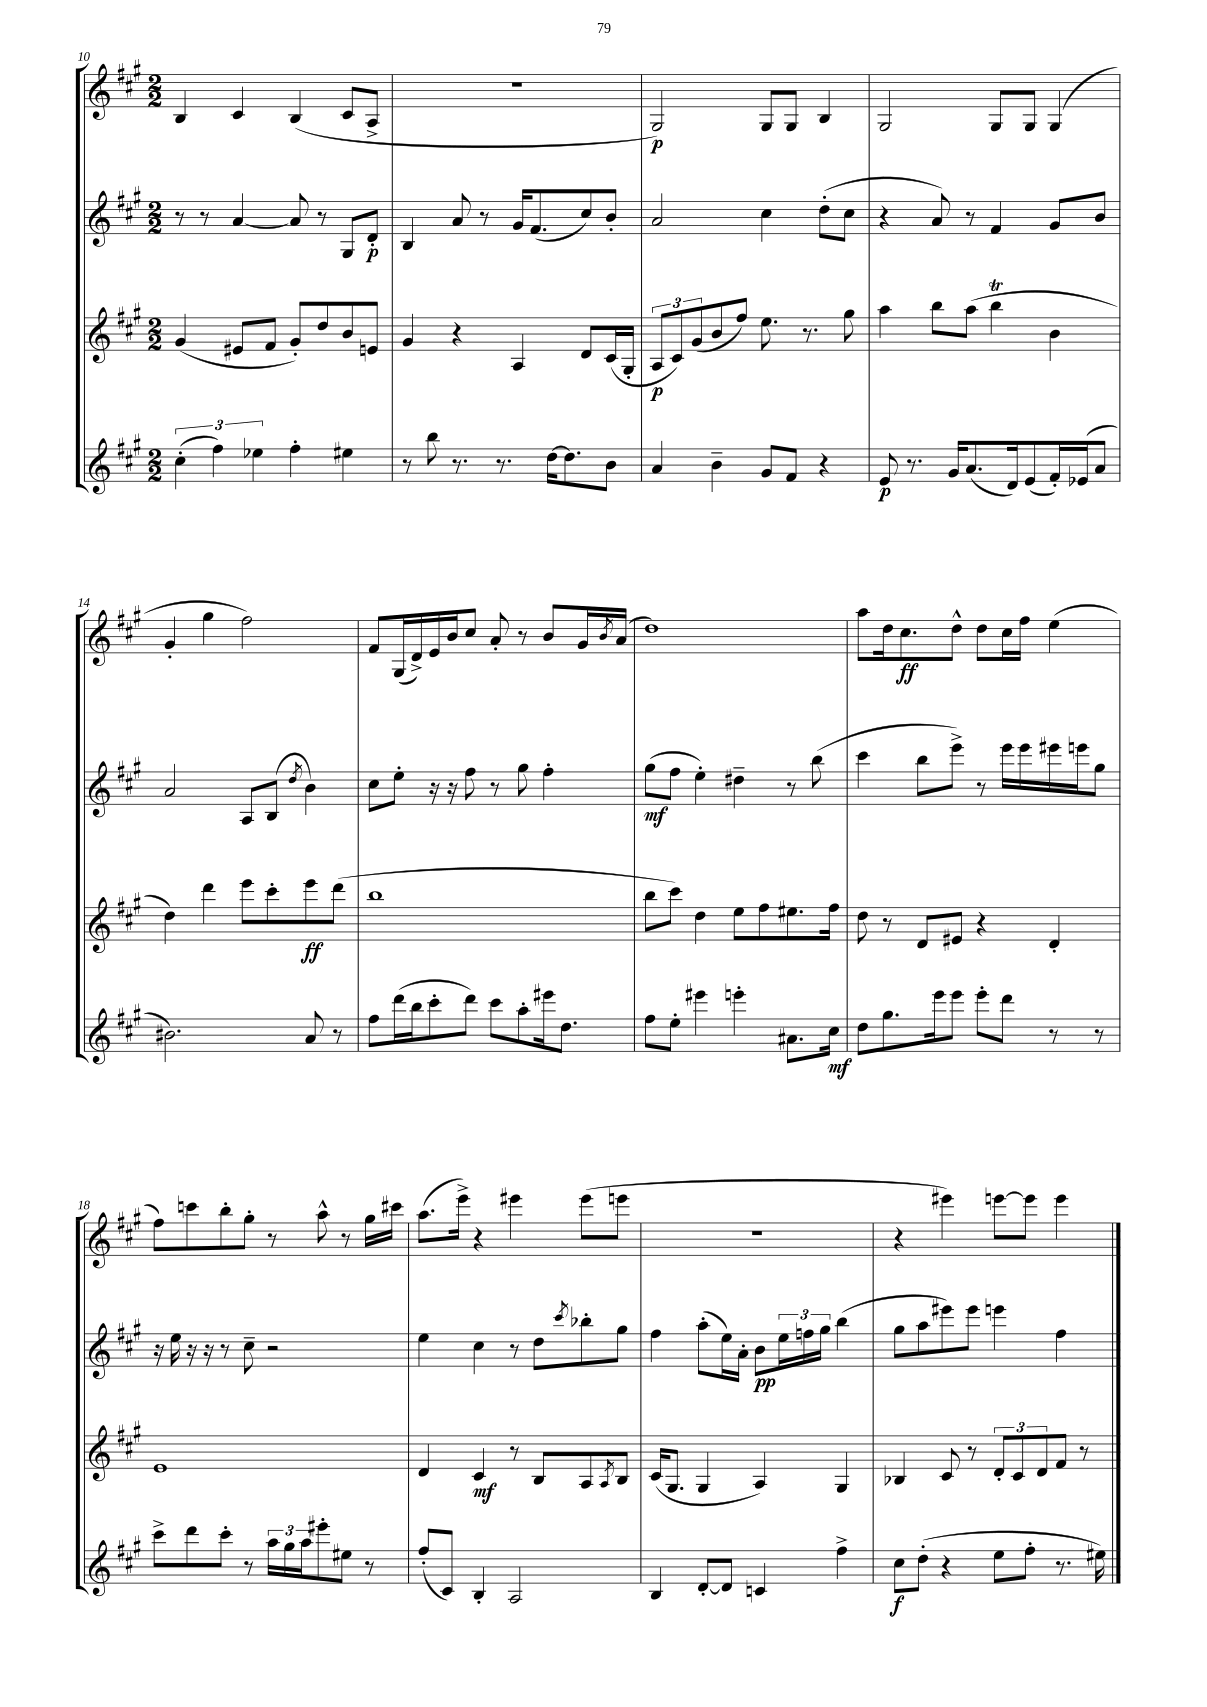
<<
\new StaffGroup <<
\new Staff = "s0" {
    \clef treble \key a \major \numericTimeSignature \time 2/2
    b4 cis'4 b4( cis'8 a8-> |
    R1 |
    gis2\p) gis8 gis8 b4 |
    gis2 gis8 gis8 gis4( |
    gis'4-. gis''4 fis''2) |
    fis'8 gis16( d'16->) e'16 b'16 cis''8 a'8-. r8 b'8 gis'16 \acciaccatura { b'8 } a'16( |
    d''1) |
    a''8 d''16 cis''8.\ff d''8-^ d''8 cis''16 fis''16 e''4( |
    fis''8) c'''8 b''8-. gis''8-. r8 a''8-^ r8 gis''16 cis'''16 |
    a''8.( e'''16->) r4 eis'''4 eis'''8( e'''8 |
    R1 |
    r4 eis'''4) e'''8~ e'''8 e'''4 \bar "|." |
}
\new Staff = "s1" {
    \clef treble \key a \major \numericTimeSignature \time 2/2
    r8 r8 a'4~ a'8 r8 gis8 d'8-.\p |
    b4 a'8 r8 gis'16 fis'8.( cis''8) b'8-. |
    a'2 cis''4 d''8-.( cis''8 |
    r4 a'8) r8 fis'4 gis'8 b'8 |
    a'2 a8 b8( \acciaccatura { d''8 } b'4) |
    cis''8 e''8-. r16 r16 fis''8 r8 gis''8 fis''4-. |
    gis''8\mf( fis''8 e''4-.) dis''4-- r8 b''8( |
    cis'''4 b''8 e'''8->) r8 e'''16 e'''16 eis'''16 e'''16 gis''8 |
    r16 e''16 r16 r16 r8 cis''8-- r2 |
    e''4 cis''4 r8 d''8 \acciaccatura { cis'''8 } bes''8-. gis''8 |
    fis''4 a''8-.( e''16) a'16-. b'8\pp \tuplet 3/2 { e''16 f''16 gis''16 } b''4( |
    gis''8 a''8 eis'''8) eis'''8 e'''4 fis''4 \bar "|." |
}
\new Staff = "s2" {
    \clef treble \key a \major \numericTimeSignature \time 2/2
    gis'4( eis'8 fis'8 gis'8-.) d''8 b'8 e'8 |
    gis'4 r4 a4 d'8 cis'16( gis16-. |
    \tuplet 3/2 { a8\p cis'8) gis'8( } b'8 fis''8) e''8. r8. gis''8 |
    a''4 b''8 a''8( b''4\trill b'4 |
    d''4) d'''4 e'''8 cis'''8-. e'''8\ff d'''8( |
    b''1 |
    b''8 cis'''8) d''4 e''8 fis''8 eis''8. fis''16 |
    d''8 r8 d'8 eis'8 r4 d'4-. |
    e'1 |
    d'4 cis'4\mf r8 b8 a8 \acciaccatura { a8 } b8 |
    cis'16( gis8. gis4 a4) gis4 |
    bes4 cis'8 r8 \tuplet 3/2 { d'8-. cis'8 d'8 } fis'8 r8 \bar "|." |
}
\new Staff = "s3" {
    \clef treble \key a \major \numericTimeSignature \time 2/2
    \tuplet 3/2 { cis''4-.( fis''4) ees''4 } fis''4-. eis''4 |
    r8 b''8 r8. r8. d''16~ d''8. b'8 |
    a'4 b'4-- gis'8 fis'8 r4 |
    e'8\p r8. gis'16 a'8.( d'16) e'8( fis'16-.) ees'16( a'8 |
    bis'2.) a'8 r8 |
    fis''8 d'''16( b''16 cis'''8-. d'''8) cis'''8 a''8-. eis'''16 d''8. |
    fis''8 e''8-. eis'''4 e'''4-. ais'8. cis''16\mf |
    d''8 gis''8. e'''16 e'''8 e'''8-. d'''8 r8 r8 |
    cis'''8-> d'''8 cis'''8-. r8 \tuplet 3/2 { a''16 gis''16 a''16 } eis'''8-. eis''8 r8 |
    fis''8-.( cis'8) b4-. a2 |
    b4 d'8~-. d'8 c'4 fis''4-> |
    cis''8\f d''8-.( r4 e''8 fis''8-. r8. eis''16) \bar "|." |
}
>>
>>
\layout { \context { \Score currentBarNumber = #10 } }
